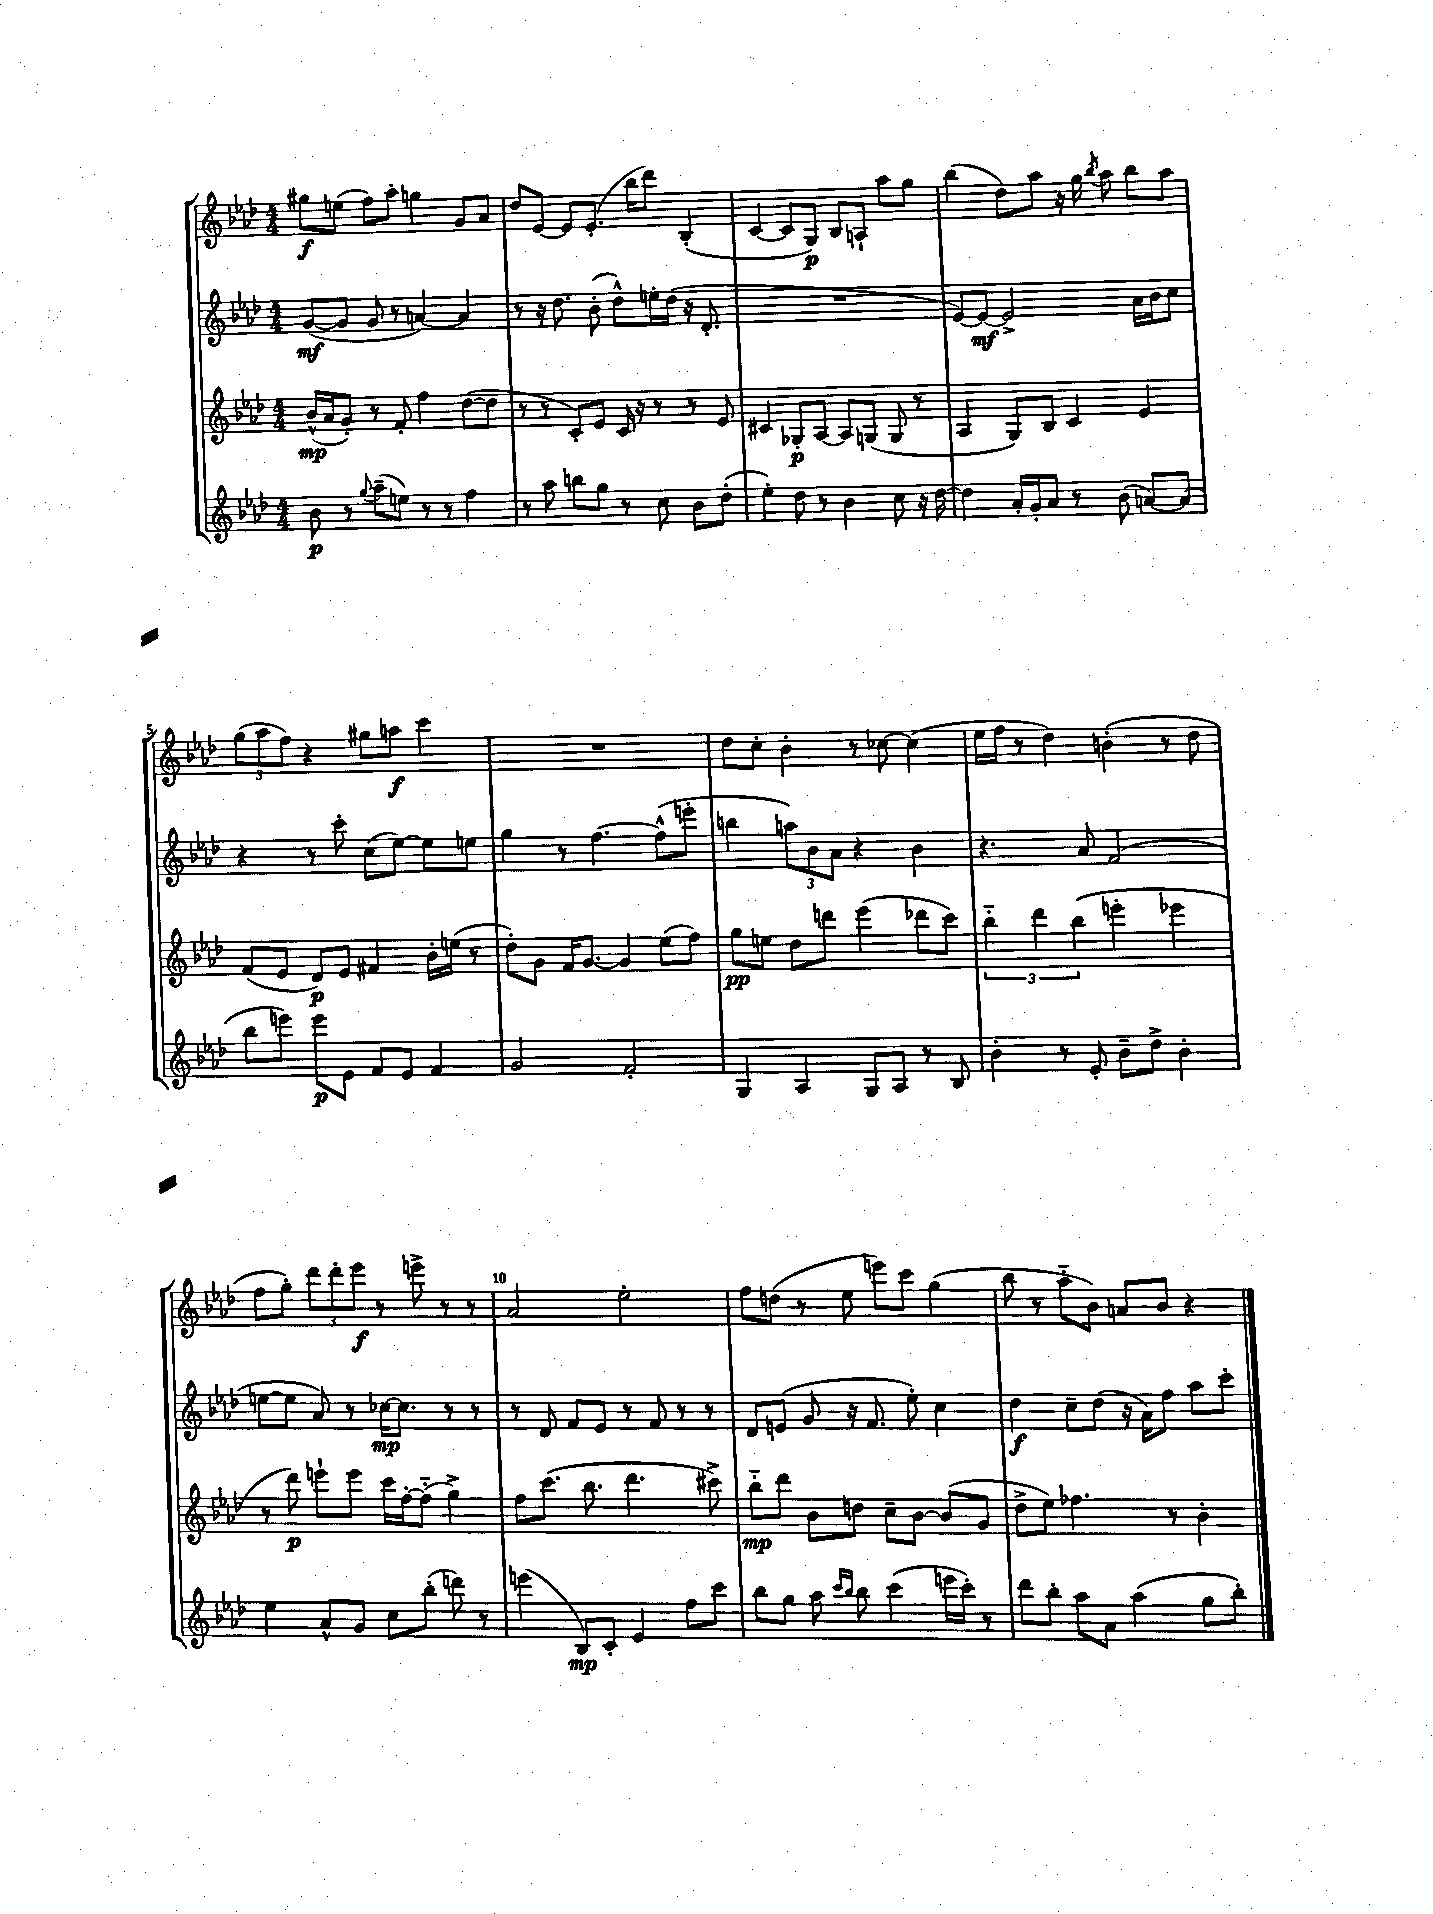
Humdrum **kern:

**kern	**dynam	**kern	**dynam	**kern	**dynam	**kern	**dynam
*part4	*part4	*part3	*part3	*part2	*part2	*part1	*part1
*staff4	*staff4	*staff3	*staff3	*staff2	*staff2	*staff1	*staff1
*clefG2	*	*clefG2	*	*clefG2	*	*clefG2	*
*k[b-e-a-d-]	*	*k[b-e-a-d-]	*	*k[b-e-a-d-]	*	*k[b-e-a-d-]	*
*M4/4	*	*M4/4	*	*M4/4	*	*M4/4	*
=1	=1	=1	=1	=1	=1	=1	=1
8b-\	p	(16b-^^/LL	mp	([8g/L	mf	8gg#X\L	f
.	.	16a-/J	.	.	.	.	.
8r	.	8g'/J)	.	8g/J]	.	(8een\J	.
8qqgg/	.	.	.	.	.	.	.
(8aa-~\L	.	8r	.	8g/	.	8ff\L)	.
8een\J)	.	8f'/	.	8r	.	8aa-'\J	.
8r	.	4ff\	.	[4an/)	.	4ggn\	.
8r	.	.	.	.	.	.	.
4ff\	.	([8dd-\L	.	4a/]	.	8g/L	.
.	.	8dd-\J]	.	.	.	8a-/J	.
=2	=2	=2	=2	=2	=2	=2	=2
8r	.	8r	.	8r	.	8dd-/L	.
8aa-\	.	8r	.	16r	.	[8e-/J	.
.	.	.	.	8.dd-\	.	.	.
8bbn\L	.	8c'/L)	.	.	.	8e-/L]	.
8gg\J	.	8e-/J	.	(8b-'\	.	(8.e-'/J	.
8r	.	16c/	.	8dd-^^\L)	.	.	.
.	.	16r	.	.	.	16bb-\KL	.
8cc\	.	8r	.	16een'\L	.	8ddd-\J)	.
.	.	.	.	(16dd-\JJ	.	.	.
8b-\L	.	8r	.	16r	.	(4B-'/	.
.	.	.	.	8.d-'/	.	.	.
(8dd-'\J	.	8e-/	.	.	.	.	.
=3	=3	=3	=3	=3	=3	=3	=3
4ee-'\)	.	4c#X/	.	1r	.	[4c/	.
8dd-\	.	8G-X'/L	p	.	.	8c/L]	.
8r	.	[8A-/J	.	.	.	8G/J)	p
4b-\	.	8A-/L]	.	.	.	8B-/L	.
.	.	(8Gn/J	.	.	.	8An`/J	.
8cc\	.	8G/	.	.	.	8aa-\L	.
16r	.	8r	.	.	.	8gg\J	.
[16dd-\	.	.	.	.	.	.	.
=4	=4	=4	=4	=4	=4	=4	=4
4dd-\]	.	4A-/	.	[8e-/L)	.	(4bb-\	.
.	.	.	.	8e-/J_	mf	.	.
16a-'/LL	.	8G/L)	.	2e-^/]	.	8dd-\L)	.
16g'/J	.	.	.	.	.	.	.
8a-/J	.	8B-/J	.	.	.	8aa-\J	.
8r	.	4c/	.	.	.	16r	.
.	.	.	.	.	.	16gg\	.
.	.	.	.	.	.	8qbb-/	.
(8b-\	.	.	.	.	.	8aa-\	.
[8an/L)	.	4e-/	.	16a-\LL	.	8bb-\L	.
.	.	.	.	16b-\J	.	.	.
(8a/J]	.	.	.	8cc\J	.	8aa-\J	.
!!LO:LB:g=z
=5	=5	=5	=5	=5	=5	=5	=5
8bb-\L	.	(8f/L	.	4r	.	(12gg\L	.
.	.	.	.	.	.	12aa-\	.
8eeen\J)	.	8e-/J	.	.	.	.	.
.	.	.	.	.	.	12ff\J)	.
8eee\L	p	8d-/L)	p	8r	.	4r	.
8e-\J	.	8e-/J	.	8ccc'\	.	.	.
8f/L	.	4f#X/	.	(8cc\L	.	8gg#X\L	.
8e-/J	.	.	.	[8ee-\J)	.	8aan\J	f
4f/	.	16b-'\LL	.	8ee-\L]	.	4ccc\	.
.	.	(16een\JJ	.	.	.	.	.
.	.	8r	.	8een\J	.	.	.
=6	=6	=6	=6	=6	=6	=6	=6
2g/	.	8dd-'\L)	.	4gg\	.	1r	.
.	.	8g\J	.	.	.	.	.
.	.	16f/KL	.	8r	.	.	.
.	.	[8.g/J	.	.	.	.	.
.	.	.	.	[4.ff\	.	.	.
2f'/	.	4g/]	.	.	.	.	.
.	.	(8ee-\L	.	(8ff^^\L]	.	.	.
.	.	8ff\J)	.	8eeen'\J	.	.	.
=7	=7	=7	=7	=7	=7	=7	=7
4G/	.	8gg\L	pp	4bbn\	.	8dd-\L	.
.	.	8een\J	.	.	.	8cc'\J	.
4A-/	.	8dd-\L	.	12aan\L)	.	4b-'\	.
.	.	.	.	12b-\	.	.	.
.	.	8dddn\J	.	.	.	.	.
.	.	.	.	12a-\J	.	.	.
8G/L	.	(4eee-\	.	4r	.	8r	.
8A-/J	.	.	.	.	.	[8cc-X\	.
8r	.	8ddd-X\L	.	4b-\	.	(4cc-\]	.
8B-/	.	8ccc\J)	.	.	.	.	.
=8	=8	=8	=8	=8	=8	=8	=8
4b-'\	.	6bb-\	.	4.r	.	16ee-\LL	.
.	.	.	.	.	.	16ff\JJ	.
.	.	.	.	.	.	8r	.
.	.	6ddd-\	.	.	.	.	.
8r	.	.	.	.	.	4dd-\)	.
.	.	(6bb-\	.	.	.	.	.
8e-'/	.	.	.	8a-/	.	.	.
8b-~\L	.	4eeen'\	.	(2f/	.	(4bn'\	.
8dd-^\J	.	.	.	.	.	.	.
4b-'\	.	4eee-X\	.	.	.	8r	.
.	.	.	.	.	.	8dd-\	.
!!LO:LB:g=z
=9	=9	=9	=9	=9	=9	=9	=9
4ee-\	.	8r	.	[8een\L	.	8ff\L	.
.	.	8ddd-\)	p	8ee\J]	.	8gg'\J)	.
8a-^^/L	.	8eeen`\L	.	8a-/)	.	12ddd-\L	.
.	.	.	.	.	.	12ddd-'\	.
8g/J	.	8eee\J	.	8r	.	.	.
.	.	.	.	.	.	12eee-\J	f
8cc\L	.	16ccc\LL	.	[16cc-X\KL	mp	8r	.
.	.	[16ff'\J	.	8.cc-\J]	.	.	.
(8bb-'\J	.	(8ff\J]	.	.	.	8eeen^\	.
8dddn\)	.	4gg^\)	.	8r	.	8r	.
8r	.	.	.	8r	.	8r	.
=10	=10	=10	=10	=10	=10	=10	=10
(4eeen\	.	8ff\L	.	8r	.	2a-/	.
.	.	(8.ccc\J	.	8d-/	.	.	.
8B-/L)	mp	.	.	8f/L	.	.	.
.	.	8.bb-\	.	.	.	.	.
8c'/J	.	.	.	8e-/J	.	.	.
4e-/	.	4.ddd-\	.	8r	.	2ee-'\	.
.	.	.	.	8f/	.	.	.
8ff\L	.	.	.	8r	.	.	.
8ccc\J	.	8ccc#X^\)	.	8r	.	.	.
=11	=11	=11	=11	=11	=11	=11	=11
8bb-\L	.	8bb-\L	mp	8d-/L	.	8ff\L	.
8gg\J	.	8ddd-\J	.	(8en/J	.	(8ddn\J	.
8aa-\	.	8b-\L	.	8g/	.	8r	.
16qqccc/LL	.	.	.	.	.	.	.
16qqbb-/JJ	.	.	.	.	.	.	.
8bb-\	.	8ddn\J	.	16r	.	8ee-\	.
.	.	.	.	8.f/	.	.	.
(4ccc\	.	8cc~\L	.	.	.	8eeen\L)	.
.	.	[8b-\J	.	8ee-'\)	.	8ccc\J	.
16eeen\LL	.	(8b-/L]	.	4cc\	.	(4gg\	.
16ccc'\JJ)	.	.	.	.	.	.	.
8r	.	8g/J	.	.	.	.	.
=12	=12	=12	=12	=12	=12	=12	=12
8ddd-\L	.	8dd-^\L	.	4dd-\	f	8bb-\	.
8bb-'\J	.	8ee-\J)	.	.	.	8r	.
8aa-\L	.	4.ff-X\	.	8cc~\L	.	8aa-\L	.
8a-\J	.	.	.	(8dd-\J	.	8b-\J)	.
(4aa-\	.	.	.	16r	.	8an/L	.
.	.	.	.	16a-\KL)	.	.	.
.	.	8r	.	8ff\J	.	8b-/J	.
8gg\L	.	4b-'\	.	8aa-\L	.	4r	.
8bb-'\J)	.	.	.	8ccc'\J	.	.	.
==	==	==	==	==	==	==	==
*-	*-	*-	*-	*-	*-	*-	*-
